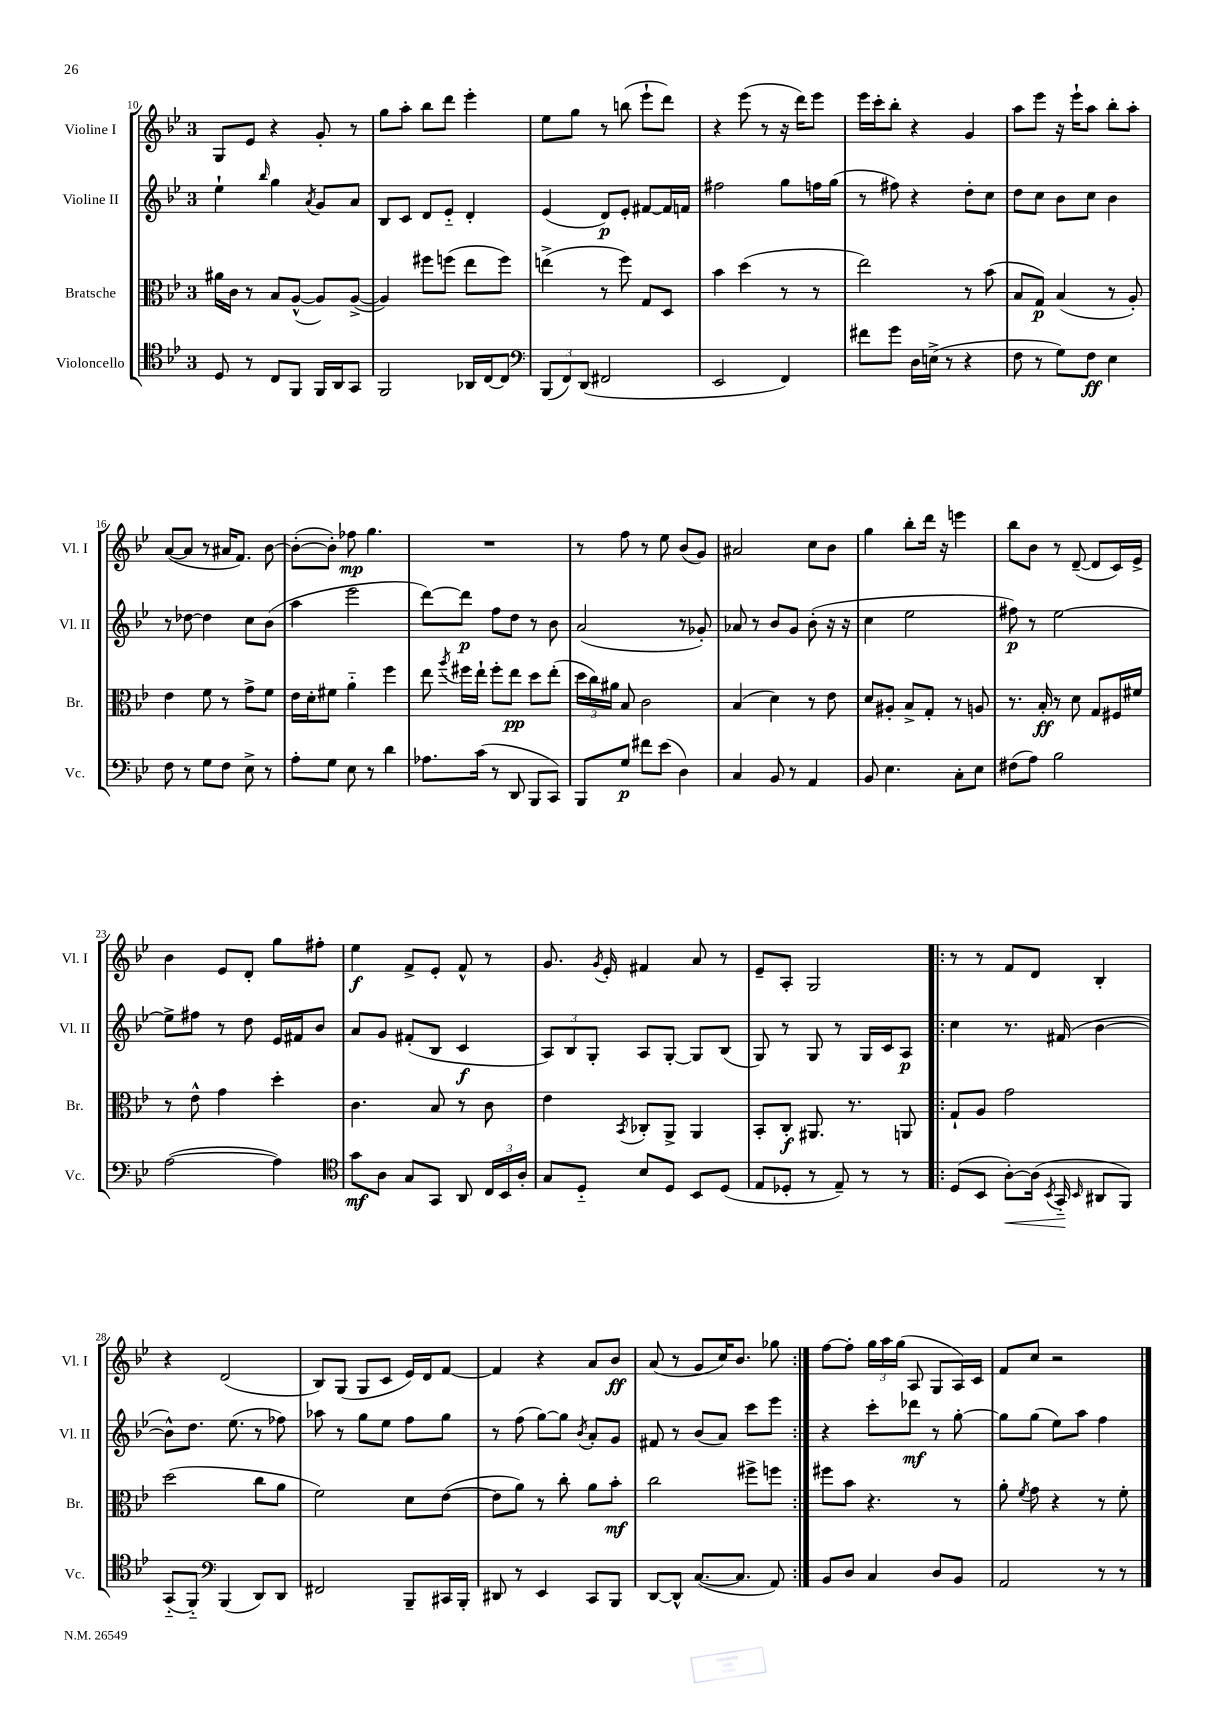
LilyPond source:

<<
\new StaffGroup <<
\new Staff = "s0" \with { instrumentName = "Violine I" shortInstrumentName = "Vl. I" } {
    \clef treble \key bes \major \once \override Staff.TimeSignature.style = #'single-digit \time 3/4
    \autoBeamOff g8[ ees'8] r4 g'8-. r8 |
    g''8[ a''8]-. bes''8[ d'''8] ees'''4-. |
    ees''8[ g''8] r8 b''8( ees'''8[-! d'''8]) |
    r4 ees'''8( r8 r16 d'''16[) ees'''8] |
    ees'''16[ c'''16-. bes''8]-. r4 g'4 |
    a''8[ ees'''8] r16 ees'''16[-! a''8] bes''8[-. a''8]-. |
    a'8[~( a'8] r8 ais'16[ f'8.]) bes'8~ |
    bes'8[~-.( bes'8]-.) fes''8\mp g''4. |
    R2. |
    r8 f''8 r8 ees''8 bes'8[( g'8]) |
    ais'2 c''8[ bes'8] |
    g''4 bes''8[-. d'''16] r16 e'''4 |
    bes''8[ bes'8] r8 d'8~--( d'8[ c'16) ees'16]-> |
    bes'4 ees'8[ d'8]-. g''8[ fis''8]-. |
    ees''4\f f'8[-> ees'8]-. f'8-^ r8 |
    g'8. \acciaccatura { g'8 } ees'16-. fis'4 a'8 r8 |
    ees'8[-- a8]-. g2 |
    \repeat volta 2 { r8 r8 f'8[ d'8] bes4-. |
    r4 d'2( |
    bes8[) g8]( g8[ c'8] ees'16[) d'16 f'8]~ |
    f'4 r4 a'8[ bes'8]\ff |
    a'8( r8 g'8[ c''16) bes'8.] ges''8 | }
    f''8[~ f''8]-. \tuplet 3/2 { g''16[ a''16 g''16]( } a8 g8[ a16) c'16] |
    f'8[ c''8] r2 \bar "|." |
}
\new Staff = "s1" \with { instrumentName = "Violine II" shortInstrumentName = "Vl. II" } {
    \clef treble \key bes \major \once \override Staff.TimeSignature.style = #'single-digit \time 3/4
    \autoBeamOff ees''4-! \grace { bes''16 } g''4 \acciaccatura { a'8 } g'8[ a'8] |
    bes8[ c'8] d'8[ ees'8]-_ d'4-. |
    ees'4( d'8[\p) ees'8]-. fis'8[~ fis'16 f'16] |
    fis''2 g''8[ f''16 g''16]( |
    r8 fis''8) r4 d''8[-. c''8] |
    d''8[ c''8] bes'8[ c''8] bes'4 |
    r8 des''8~ des''4 c''8[ bes'8]( |
    a''4 ees'''2 |
    d'''8[~) d'''8]\p f''8[ d''8] r8 bes'8 |
    a'2( r8 ges'8-.) |
    aes'8 r8 bes'8[ g'8] bes'8-.( r16 r16 |
    c''4 ees''2 |
    fis''8\p) r8 ees''2~ |
    ees''8[-> fis''8] r8 d''8 ees'16[ fis'16 bes'8] |
    a'8[ g'8] fis'8[-.( bes8] c'4\f |
    \tuplet 3/2 { a8[) bes8 g8]-. } a8[ g8]~-. g8[ bes8]( |
    g8) r8 g8 r8 g16[ c'16 a8]\p |
    \repeat volta 2 { c''4 r8. fis'16( bes'4~ |
    bes'8[-^) d''8.] ees''8.( r8 fes''8) |
    aes''8 r8 g''8[ ees''8] f''8[ g''8] |
    r8 f''8( g''8[~) g''8] \acciaccatura { bes'8 } a'8[-. g'8] |
    fis'8 r8 bes'8[( a'8]) c'''8[ ees'''8] | }
    r4 c'''8[-. des'''8]\mf r8 g''8~-. |
    g''8[ g''8]( ees''8[) a''8] f''4 \bar "|." |
}
\new Staff = "s2" \with { instrumentName = "Bratsche" shortInstrumentName = "Br." } {
    \clef alto \key bes \major \once \override Staff.TimeSignature.style = #'single-digit \time 3/4
    \autoBeamOff ais'16[ c'16] r8 bes8[ a8]~-^( a8[) a8]~->( |
    a4) fis''8[ f''8]( ees''8[ f''8]) |
    e''4->( r8 f''8) g8[ d8] |
    bes'4 d''4( r8 r8 |
    ees''2) r8 bes'8( |
    bes8[ g8]\p) bes4( r8 a8-.) |
    ees'4 f'8 r8 g'8[-> f'8] |
    ees'16[ d'16-. fis'8] a'4-_ f''4 |
    ees''8 \acciaccatura { a''8 } fis''16[ ees''16]-! fis''8[-. ees''8]\pp d''8[ ees''8]-.( |
    \tuplet 3/2 { d''16[ c''16) ais'16] } bes8 c'2 |
    bes4( d'4) r8 ees'8 |
    d'8[ ais8]-. bes8[-> g8]-. r8 a8 |
    r8. bes16-.\ff r8 d'8 g8[ fis16 fis'16] |
    r8 ees'8-^ g'4 d''4-. |
    c'4. bes8 r8 c'8 |
    ees'4 \acciaccatura { bes,8 } ces8[-. a,8]-> a,4 |
    bes,8[-. c8]-.\f ais,8. r8. a,8 |
    \repeat volta 2 { g8[-! a8] g'2 |
    d''2( c''8[ a'8] |
    f'2) d'8[ ees'8]~( |
    ees'8[ a'8]) r8 c''8-. a'8[ bes'8]-.\mf |
    c''2 fis''8[-> f''8] | }
    fis''8[ bes'8] r4. r8 |
    a'8-. \acciaccatura { f'8 } g'8 r4 r8 f'8-. \bar "|." |
}
\new Staff = "s3" \with { instrumentName = "Violoncello" shortInstrumentName = "Vc." } {
    \clef tenor \key bes \major \once \override Staff.TimeSignature.style = #'single-digit \time 3/4
    \autoBeamOff d8 r8 c8[ f,8] f,16[ a,16 g,8] |
    f,2 aes,16[ c16~ c8] |
    \clef bass \tuplet 3/2 { bes,,8[( f,8) d,8]( } fis,2 |
    ees,2 f,4) |
    fis'8[ g'8] d16[ e16]->( r8 r4 |
    f8 r8 g8[) f8]\ff ees4 |
    f8 r8 g8[ f8] ees8-> r8 |
    a8[-. g8] ees8 r8 d'4 |
    aes8.[ c'16]( r8 d,8 bes,,8[ c,8]) |
    bes,,8[ g8]\p fis'8[ ees'8]( d4) |
    c4 bes,8 r8 a,4 |
    bes,8 ees4. c8[-. ees8] |
    fis8[( a8]) bes2 |
    a2~( a4) |
    \clef tenor g'8[\mf a8] g8[ g,8] a,8 \tuplet 3/2 { c16[ bes,16 a16]-. } |
    g8[ d8]-_ bes8[ d8] bes,8[ d8]( |
    ees8[ des8]-. r8 ees8--) r8 r8 |
    \repeat volta 2 { d8[( bes,8] a8[~-.\<) a16]( \acciaccatura { bes,8 } g,16-_\! \grace { bes,16 } ais,8[ f,8]) |
    g,8[-_( f,8]-_) \clef bass bes,,4( d,8[) d,8] |
    fis,2 bes,,8[-- cis,16 bes,,16]-. |
    dis,8 r8 ees,4 c,8[ bes,,8] |
    d,8[~ d,8]-^ c8.[~( c8.] a,8) | }
    bes,8[ d8] c4 d8[ bes,8] |
    a,2 r8 r8 \bar "|." |
}
>>
>>
\layout { \context { \Score currentBarNumber = #10 } }
